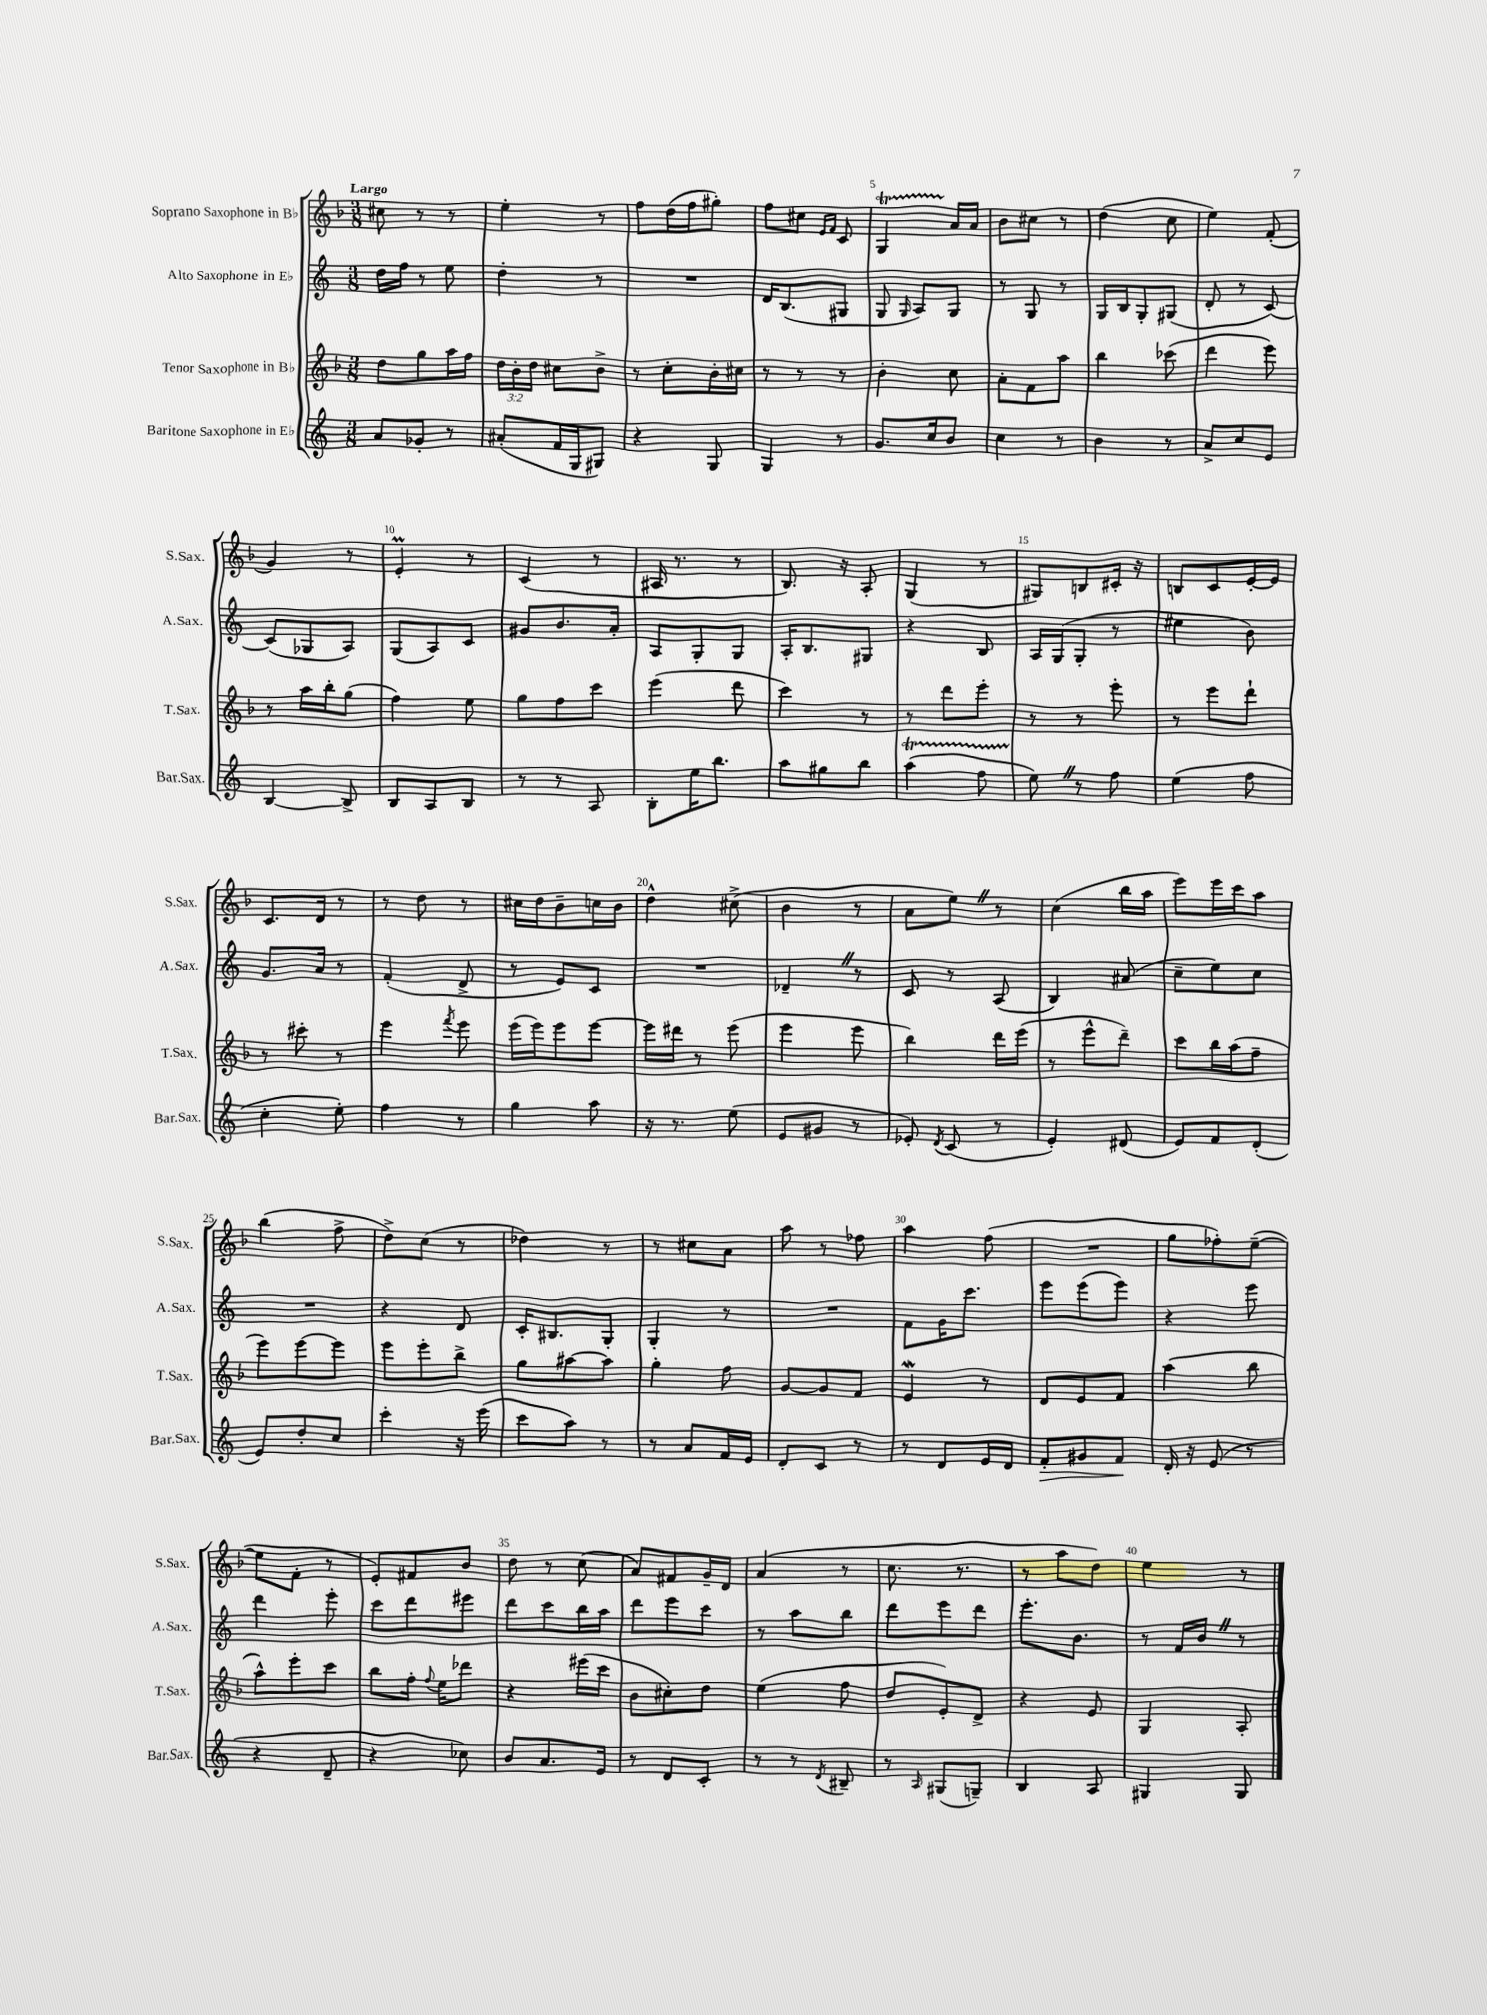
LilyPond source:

<<
\new StaffGroup <<
\new Staff = "s0" \with { instrumentName = "Soprano Saxophone in Bb" shortInstrumentName = "S.Sax." } {
    \clef treble \key f \major \numericTimeSignature \time 3/8 \tempo "Largo"
    \autoBeamOff cis''8 r8 r8 |
    e''4-. r8 |
    f''8[ d''16( f''16 gis''8]-.) |
    f''8[ cis''8] \grace { e'16[ f'16] } c'8 |
    g4\startTrillSpan a'16[\stopTrillSpan a'16] |
    bes'8[ cis''8] r8 |
    d''4( c''8 |
    e''4) f'8-.( |
    g'4) r8 |
    e'4-.\prall r8 |
    c'4( r8 |
    ais16 r8. r8 |
    bes8.) r16 a8-. |
    g4( r8 |
    gis8[) b8 cis'16]-. r16 |
    b8[ c'8 e'16~-. e'16] |
    c'8.[ d'16] r8 |
    r8 d''8 r8 |
    cis''16[ d''16 bes'8-- c''16 bes'16] |
    d''4-^ cis''8->( |
    bes'4 r8 |
    a'8[ e''8]) \once \override BreathingSign.text = \markup { \musicglyph "scripts.caesura.straight" } \breathe r8 |
    c''4( bes''16[ a''16] |
    e'''8[) e'''16 c'''16 a''8] |
    bes''4( f''8-> |
    d''8[->) c''8]( r8 |
    des''4) r8 |
    r8 cis''8[ a'8] |
    a''8 r8 fes''8 |
    a''4 f''8( |
    R4. |
    g''8[ fes''8-.) e''8]~--( |
    e''8[ f'8]-. r8 |
    e'8[-.) fis'8 bes'8] |
    d''8 r8 c''8( |
    a'8[) fis'8 g'16-- d'16] |
    a'4( r8 |
    c''8. r8. |
    r8 a''8[ d''8]) |
    e''4 r8 \bar "|." |
}
\new Staff = "s1" \with { instrumentName = "Alto Saxophone in Eb" shortInstrumentName = "A.Sax." } {
    \clef treble \key c \major \numericTimeSignature \time 3/8
    \autoBeamOff d''16[ f''16] r8 e''8 |
    d''4-. r8 |
    R4. |
    d'16[ b8.( gis8] |
    g8 \grace { g16 } a8[) g8] |
    r8 g8 r8 |
    g16[ b16 g8-. gis8]( |
    d'8-. r8 c'8~) |
    c'8[( ges8 a8]) |
    g8[( a8) c'8] |
    gis'8[ b'8. a'16]-. |
    a8[ g8-. g8] |
    a16[-. b8. gis8] |
    r4 b8 |
    a16[ g16( g8]-. r8 |
    eis''4 b'8) |
    g'8.[ a'16] r8 |
    f'4-.( d'8-> |
    r8 e'8[) c'8] |
    R4. |
    des'4-- \once \override BreathingSign.text = \markup { \musicglyph "scripts.caesura.straight" } \breathe r8 |
    c'8 r8 a8( |
    b4) ais'8( |
    c''8[-- e''8) c''8] |
    R4. |
    r4 d'8 |
    c'16[-. bis8. g8]-. |
    g4-. r8 |
    R4. |
    f'8[ g'16 c'''8.] |
    e'''8[ e'''8( e'''8]) |
    r4 e'''8 |
    d'''4 e'''8-. |
    c'''8[ d'''8 eis'''8] |
    d'''8[ c'''8 b''16 a''16] |
    d'''8[ e'''8 c'''8] |
    r8 a''8[ b''8] |
    d'''8[ e'''8 d'''8] |
    e'''8.[-. b'8.] |
    r8 f'16[ b'16] \once \override BreathingSign.text = \markup { \musicglyph "scripts.caesura.straight" } \breathe r8 \bar "|." |
}
\new Staff = "s2" \with { instrumentName = "Tenor Saxophone in Bb" shortInstrumentName = "T.Sax." } {
    \clef treble \key f \major \numericTimeSignature \time 3/8 \override Staff.TupletNumber.text = #tuplet-number::calc-fraction-text
    \autoBeamOff d''8[ g''8 a''16 f''16] |
    \tuplet 3/2 { d''16[ bes'16-. d''16] } cis''8[ bes'8]-> |
    r8 c''8[-. bes'16-. cis''16] |
    r8 r8 r8 |
    bes'4-. c''8 |
    a'8[-. f'8 a''8] |
    bes''4 ces'''8( |
    d'''4 e'''8) |
    r8 a''16[ bes''16-. g''8]( |
    f''4) e''8 |
    g''8[ f''8 c'''8] |
    e'''4( d'''8 |
    c'''4) r8 |
    r8 d'''8[ e'''8]-. |
    r8 r8 e'''8-. |
    r8 e'''8[ d'''8]-! |
    r8 cis'''8-. r8 |
    e'''4 \acciaccatura { f'''8 } e'''8 |
    e'''16[( e'''16) e'''8 e'''8]~ |
    e'''16[ dis'''16] r8 e'''8( |
    e'''4 e'''8 |
    bes''4) d'''16[ e'''16]( |
    r8 e'''8[-^ d'''8]--) |
    c'''8[ bes''16 a''16( f''8]-- |
    e'''8[) e'''8~ e'''8] |
    e'''8[ e'''8-. bes''8]-> |
    g''8[ ais''8~ ais''8] |
    g''4-. f''8 |
    g'8[~ g'8 f'8] |
    e'4\mordent r8 |
    d'8[ e'8 f'8] |
    a''4( bes''8 |
    a''8[-^) e'''8-. c'''8] |
    bes''8[ f''16]-. \appoggiatura { f''8 } e''16[ des'''8] |
    r4 eis'''16[( c'''16] |
    bes'8[ cis''8-.) d''8] |
    e''4( f''8 |
    d''8[ e'8-.) d'8]-> |
    r4 e'8 |
    g4 a8-. \bar "|." |
}
\new Staff = "s3" \with { instrumentName = "Baritone Saxophone in Eb" shortInstrumentName = "Bar.Sax." } {
    \clef treble \key c \major \numericTimeSignature \time 3/8
    \autoBeamOff a'8[ ges'8]-. r8 |
    ais'8[-.( f'16 g16 gis8]) |
    r4 g8 |
    g4 r8 |
    g'8.[ c''16 b'8] |
    c''4 r8 |
    b'4 r8 |
    a'8[-> c''8 e'8] |
    b4~ b8-> |
    b8[ a8 b8] |
    r8 r8 a8 |
    b8[-. e''16 b''8.] |
    a''8[ gis''8 b''8] |
    a''4\startTrillSpan( f''8 |
    e''8\stopTrillSpan) \once \override BreathingSign.text = \markup { \musicglyph "scripts.caesura.straight" } \breathe r8 f''8 |
    e''4( f''8 |
    c''4-. e''8-.) |
    f''4 r8 |
    g''4 a''8 |
    r16 r8. e''8( |
    e'8[ gis'8] r8 |
    ees'8-.) \acciaccatura { d'8 } c'8( r8 |
    e'4-.) dis'8( |
    e'8[) f'8 d'8]-.( |
    e'8[) d''8-. c''8] |
    c'''4-. r16 e'''16( |
    c'''8[ a''8]) r8 |
    r8 a'8[ f'16 e'16] |
    d'8[-. c'8] r8 |
    r8 d'8[ e'16 d'16] |
    f'8[-.\> gis'8 f'8]\! |
    d'16-. r16 e'8( r8 |
    r4 d'8-- |
    r4 ces''8) |
    b'8[ a'8. e'16] |
    r8 d'8[ c'8]-. |
    r8 r8 \acciaccatura { d'8 } bis8-- |
    r8 \grace { a16 } gis8[( g8]--) |
    b4 a8 |
    gis4 gis8 \bar "|." |
}
>>
>>
\layout { \context { \Score \override BarNumber.break-visibility = ##(#f #t #t) barNumberVisibility = #(every-nth-bar-number-visible 5) } }
